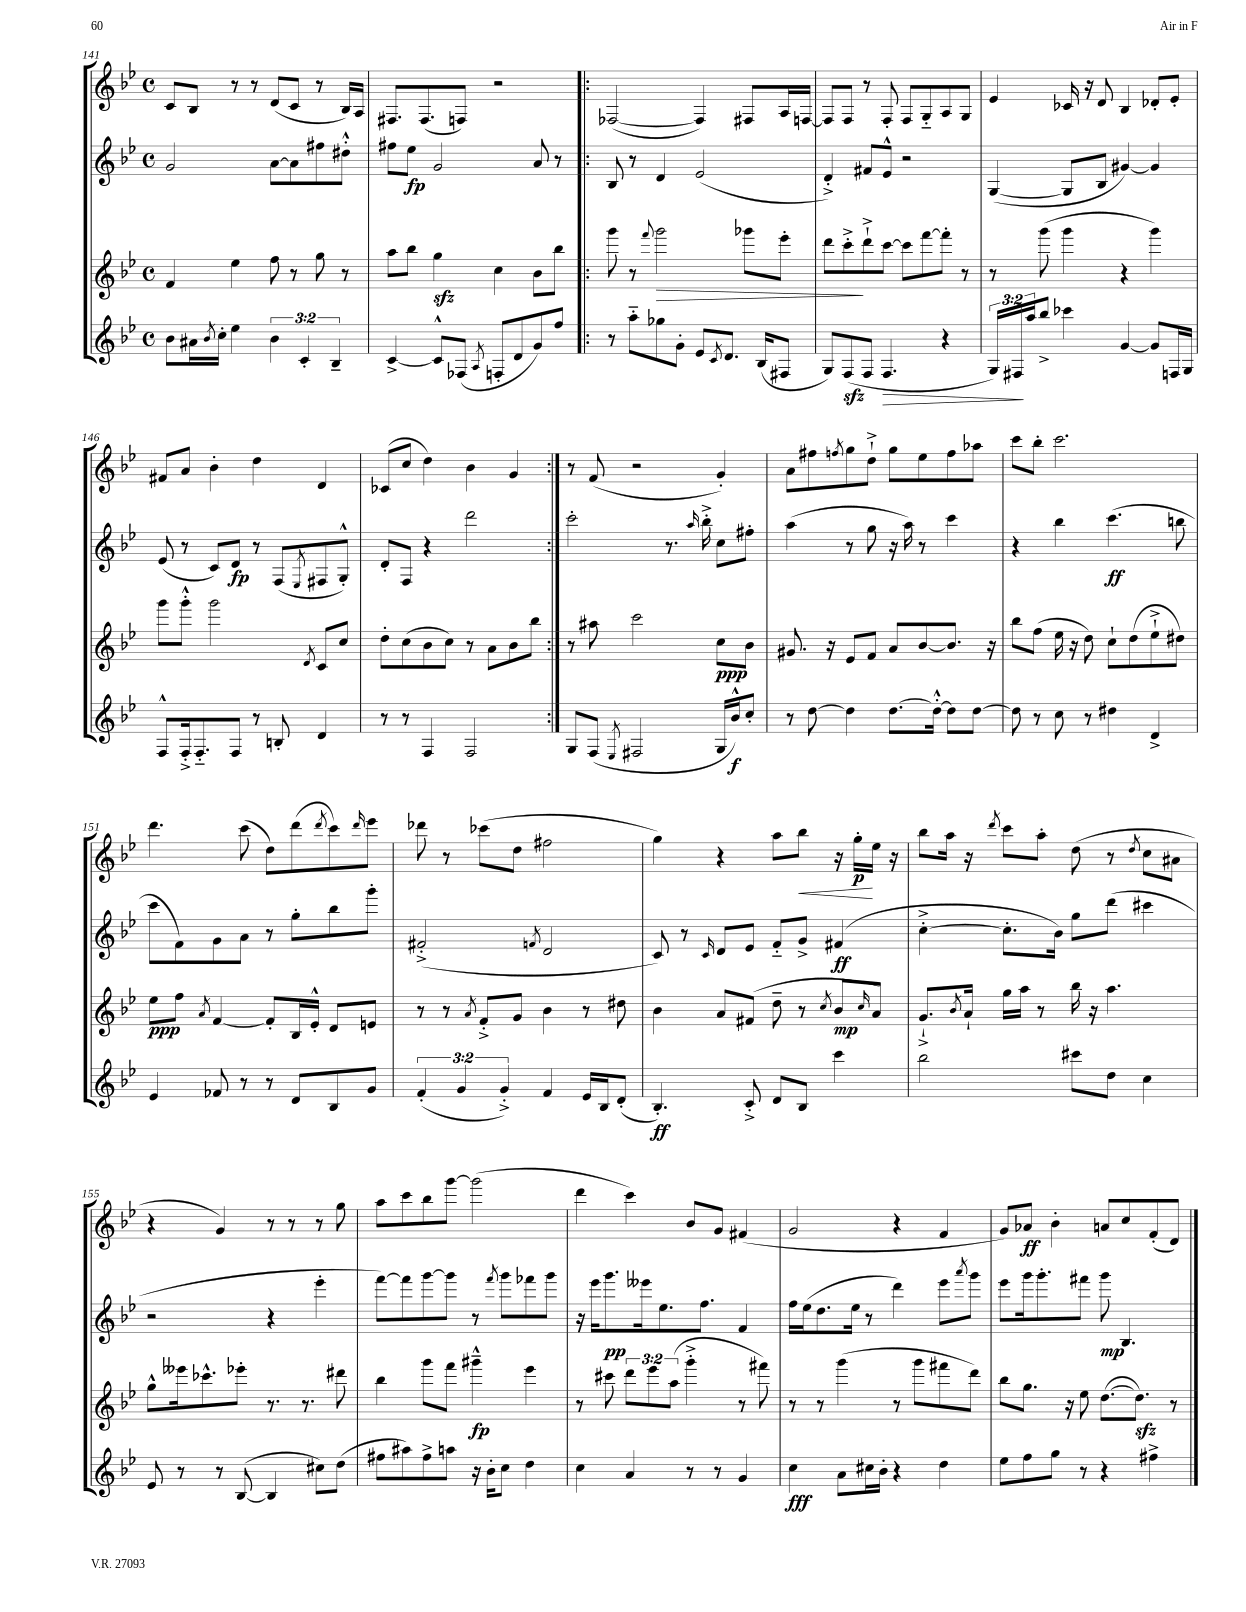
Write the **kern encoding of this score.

**kern	**kern	**kern	**kern
*staff4	*staff3	*staff2	*staff1
*clefG2	*clefG2	*clefG2	*clefG2
*k[b-e-]	*k[b-e-]	*k[b-e-]	*k[b-e-]
*M4/4	*M4/4	*M4/4	*M4/4
*met(c)	*met(c)	*met(c)	*met(c)
8b-	4f	2g	8c
16a#	.	.	8B-
8qb-	.	.	.
16cc'	.	.	.
4ee-	4ee-	.	8r
.	.	.	8r
6b-	8ff	[8a	(8d
.	8r	8a]	8c
6c'	.	.	.
.	8gg	8ff#	8r
6B-~	.	.	.
.	8r	8dd#'^^	16B-)
.	.	.	16A
=	=	=	=
[4c^	8aa	8ff#	8.F#
.	8bb-	8ee-	.
.	.	.	(8.F#
8c^^]	4gg	2g	.
(8F-	.	.	8F)
8qA	.	.	.
8F'	4cc	.	2r
8d	.	.	.
8g)	8b-	8a	.
8ff	8bb-	8r	.
=!|:	=!|:	=!|:	=!|:
8r	8ggg	8B-	([2F-
8aa'~	8r	8r	.
.	8qqfff	.	.
8gg-	2ggg	4d	.
8g'	.	.	.
8e-	.	(2e-	4F-])
8qc	.	.	.
8.d	.	.	.
.	8ggg-	.	8F#
(16B-	.	.	.
8F#	8eee-'	.	16A
.	.	.	[16F
=	=	=	=
8G)	8ddd	4d'^)	8F]
(8F	8ccc'^	.	8F
8F	8ddd`^	8f#	8r
4.F	[8ccc	8e-^^	8F'
.	8ccc]	2r	8F
.	[8fff	.	8G'~
4r	8fff']	.	8A
.	8r	.	8G
=	=	=	=
24G)	8r	([4G	4e-
24F#	.	.	.
24aa	.	.	.
8bb-^	(8ggg	.	.
4ccc-	4ggg	8G]	16c-
.	.	.	16r
.	.	8B-	8d
[4g	4r	[4g#)	4B-
8g]	4ggg)	4g#]	8d-'
16F	.	.	8e-'
16G	.	.	.
=	=	=	=
8F^^	8ggg	(8e-	8f#
16F'^	8ggg'^^	8r	8a
8.F'~	.	.	.
.	2ggg	8c)	4b-'
8F	.	8d	.
8r	.	8r	4dd
8B'	.	(8F	.
.	8qd	8qE-	.
4d	8c	8F#	4d
.	8cc	8G'^^)	.
=	=	=	=
8r	8dd'	8d'	(8c-
8r	(8cc	8F	8cc
4F	8b-	4r	4dd)
.	8cc)	.	.
2F	8r	2ddd	4b-
.	8a	.	.
.	8b-	.	4g
.	8bb-	.	.
=:|!	=:|!	=:|!	=:|!
8G	8r	2ccc'	8r
(8F	8aa#	.	(8f
8qE-	.	.	.
2F#	2ccc	.	2r
.	.	8.r	.
.	.	16qqaa	.
.	.	16bb-'^	.
16G	8cc	8cc	4g')
16b-^^)	.	.	.
8cc'	8b-	8ff#'	.
=	=	=	=
8r	8.g#	(4aa	8a
[8dd	.	.	8ff#
.	16r	.	.
.	.	.	8qff
4dd]	8e-	8r	8gg
.	8f	8gg	8dd`^
[8.dd	8a	16r	8gg
.	.	16aa)	.
.	[8b-	8r	8ee-
16dd'^^_	.	.	.
8dd]	8.b-]	4ccc	8ff
[8dd	.	.	8aa-
.	16r	.	.
=	=	=	=
8dd]	8bb-	4r	8ccc
8r	(8ff	.	8bb-'
8cc	16ee-	4bb-	2.ccc
.	16r	.	.
8r	8dd)	.	.
4dd#	8cc`	(4.ccc	.
.	(8dd	.	.
4d^	8ee-`^	.	.
.	8dd#)	8bb	.
=	=	=	=
4e-	8ee-	8ccc	4.ddd
.	8ff	8f)	.
.	8qa	.	.
8f-	[4f	8g	.
8r	.	8a	(8ccc
8r	8f']	8r	8dd)
8d	16B-	8gg'	(8ddd
.	16e-'^^	.	.
.	.	.	8qddd
8B-	8d	8bb-	8ccc)
.	.	.	16qqddd
8g	8e	8ggg'	8eee-
=	=	=	=
(6f'	8r	(2f#'^	8ddd-
.	8r	.	8r
6g	.	.	.
.	8qa	.	.
.	8f'^	.	(8ccc-
6g'^)	.	.	.
.	8g	.	8dd
.	.	8qf	.
4f	4b-	2d	2ff#
16e-	8r	.	.
16B-	.	.	.
(8d'	8dd#	.	.
=	=	=	=
4.B-')	4b-	8c)	4gg)
.	.	8r	.
.	.	16qqc	.
.	8a	8d	4r
8c'^	(8f#	8e-	.
8d	8dd~	8f'~	8aa
8B-	8r	8g^	8bb-
.	8qcc	.	.
4ccc	8b-	(4f#	16r
.	.	.	16gg'
.	16qqcc	.	.
.	8a)	.	16ee-
.	.	.	16r
=	=	=	=
2bb-	8.g`^	[4cc'^	8bb-
.	.	.	16aa
.	8qb-	.	.
.	16a`	.	16r
.	.	.	8qddd
.	16gg	8.cc']	8ccc
.	16aa	.	.
.	8r	.	8aa'
.	.	16b-)	.
8ccc#	16bb-	8gg	(8dd
.	16r	.	.
8dd	4.aa	(8ddd	8r
.	.	.	8qdd
4cc	.	4ccc#	8cc
.	.	.	8a#
=	=	=	=
8e-	8gg^^	2r	4r
8r	16eee--	.	.
.	8.ccc-^^	.	.
8r	.	.	4g)
([8B-	8eee-'	.	.
4B-]	8.r	4r	8r
.	.	.	8r
.	8.r	.	.
8cc#)	.	4eee-'	8r
(8dd	8ddd#	.	8gg
=	=	=	=
8ff#	4bb-	[8fff)	8aa
8aa#)	.	8fff]	8ccc
8ff#^	8ggg	[8ggg	8bb-
8aa	8fff	8ggg]	[8ggg
16r	4ggg#~^^	8r	(2ggg]
16b-'	.	.	.
.	.	8qfff	.
8cc	.	8ggg	.
4dd	4eee-	8fff-	.
.	.	8ggg	.
=	=	=	=
4cc	8r	16r	4ddd
.	.	16eee-	.
.	8ccc#	8.ggg	.
4a	12ddd	.	4ccc)
.	.	16eee--	.
.	12eee-	.	.
.	.	8.ee-	.
.	(12aa	.	.
8r	4ggg'^	.	8b-
.	.	8.ff	.
8r	.	.	8g
4g	8r	4f	(4f#
.	8fff#)	.	.
=	=	=	=
4cc	8r	16ff	2g
.	.	(16ee-	.
.	8r	8.dd	.
8a	(4ggg	.	.
.	.	16ee-	.
16cc#	.	8r	.
16b-'	.	.	.
4r	8r	4ddd)	4r
.	8ggg	.	.
4dd	8fff#	8eee-	4f
.	.	8qaaa	.
.	8ddd)	8ggg	.
=	=	=	=
8ee-	8bb-	8eee-	8g)
8ff	8.gg	16ggg	8a-
.	.	8.ggg'	.
8gg	.	.	4b-'
.	16r	.	.
8r	8ee-	8fff#	.
4r	([8.dd	8ggg	8a
.	.	4.B-	8cc
.	8.dd])	.	.
4ff#^	.	.	(8f'
.	8r	.	8d)
==	==	==	==
*-	*-	*-	*-
